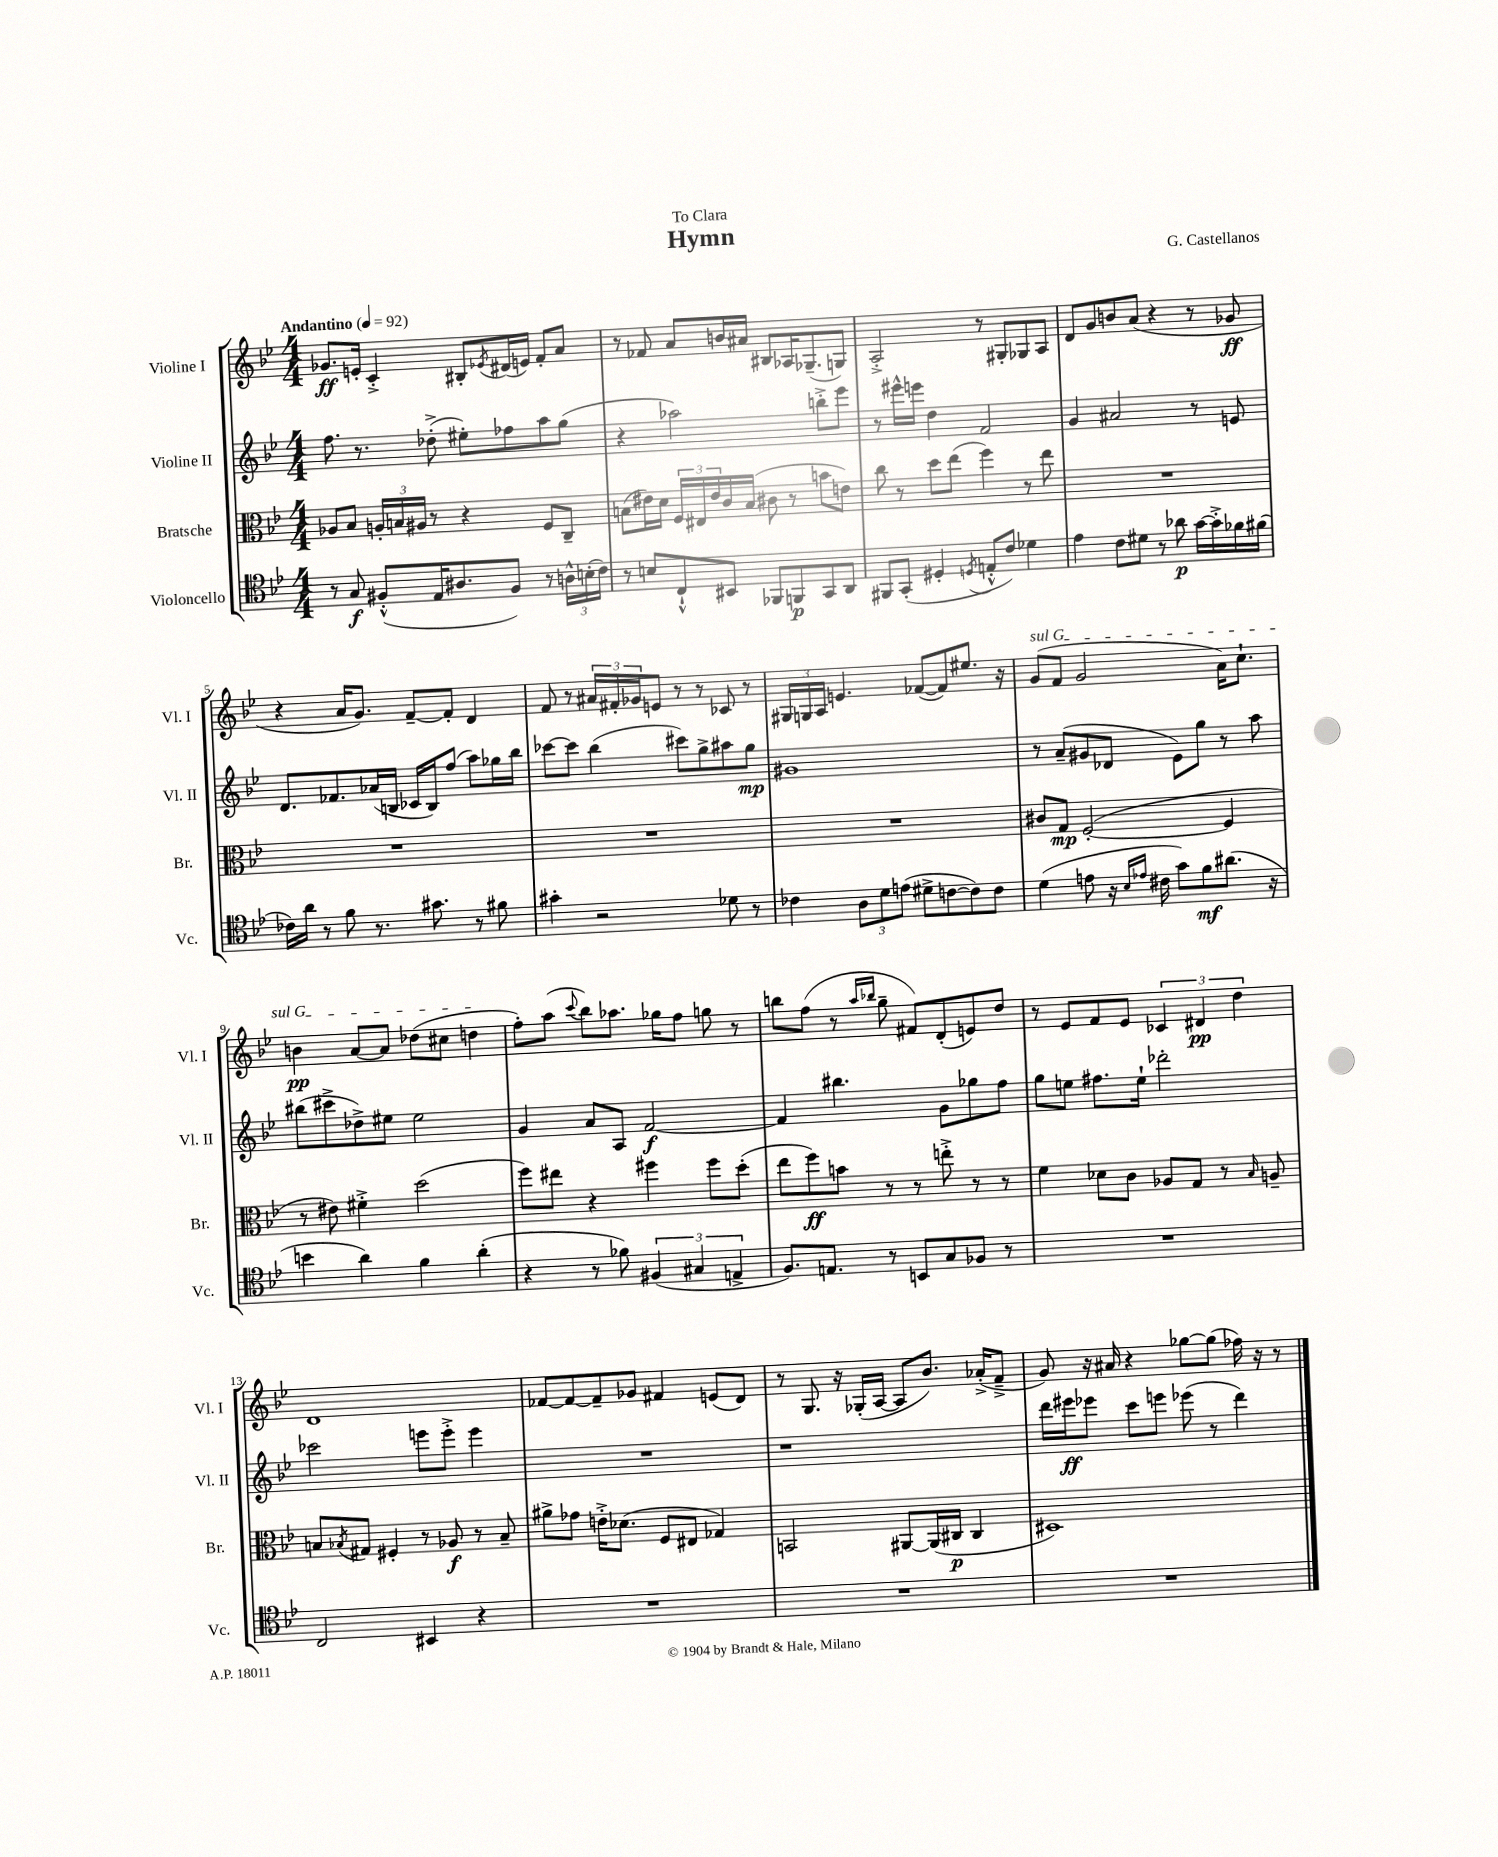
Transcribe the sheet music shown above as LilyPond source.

\header { title = "Hymn" composer = "G. Castellanos" dedication = "To Clara" }
<<
\new StaffGroup <<
\new Staff = "s0" \with { instrumentName = "Violine I" shortInstrumentName = "Vl. I" } {
    \clef treble \key bes \major \numericTimeSignature \time 4/4 \tempo "Andantino" 4 = 92
    ges'8.\ff e'16-. c'4-.-> bis8-. \acciaccatura { ees'8 } dis'16( e'16) f'8-. a'8 |
    r8 fes'8 a'8 b'16 ais'16 bis8 aes16 ges8.--( g8) |
    a2-.-> r8 gis8-. ges8 a8 |
    d'8 g'8 b'8 a'8( r4 r8 ges'8\ff |
    r4 a'16 g'8.) f'8~-- f'8-. d'4 |
    f'8 r8 \tuplet 3/2 { ais'16 fis'16-. ges'16 } e'8 r8 r8 ces'8 r8 |
    \tuplet 3/2 { gis16 g16 a16 } e'4. fes'8~( fes'8) eis''8. r16 |
    \once \override TextSpanner.bound-details.left.text = \markup { \italic "sul G" } g'8\startTextSpan( f'8 g'2 a'16) c''8.-! |
    b'4\pp a'8~ a'8 des''8( cis''8 d''4\stopTextSpan |
    f''8-.) a''8( \appoggiatura { c'''8 } bes''8) aes''8. ges''16 f''8 g''8 r8 |
    b''8 f''8( r8 \grace { a''16 bes''16 } g''8-- fis'8) d'8-.( e'8) d''8 |
    r8 ees'8 f'8 ees'8 \tuplet 3/2 { ces'4 dis'4\pp d''4 } |
    d'1 |
    fes'8~ fes'8~ fes'8-- ges'8 fis'4 e'8( d'8) |
    r8 g8. r16 ges16-.( a16~ a8 bes'8.) aes'16-.->( f'8---> |
    g'8) r16 ais'16 r4 ges''8~ ges''8( fes''16) r16 r8 \bar "|." |
}
\new Staff = "s1" \with { instrumentName = "Violine II" shortInstrumentName = "Vl. II" } {
    \clef treble \key bes \major \numericTimeSignature \time 4/4
    f''8. r8. des''8-.->( eis''8-.) fes''8 a''8 g''8( |
    r4 aes''2) b''8-.-> ees'''8 |
    r8 eis'''16-^ e'''16 d''4 f'2 |
    g'4 ais'2 r8 e'8 |
    d'8. fes'8. aes'16( b16 ces'16 b16) f''8( a''8) ges''16 bes''16 |
    ces'''8~ ces'''8 bes''4( cis'''8) g''8-> ais''8 g''8\mp |
    gis'1 |
    r8 a'8--( gis'8 des'8 ees'8) g''8 r8 a''8 |
    bis''8( cis'''8-> des''8->) eis''8 eis''2 |
    g'4 a'8 a8 f'2~\f |
    f'4 bis''4. g'8 ges''8 f''8 |
    g''8 e''8 fis''8. e''16-! des'''2-. |
    ces'''2 e'''8 e'''8-.-> e'''4 |
    R1 |
    r1 |
    d'''16 eis'''16\ff ees'''8 c'''8 e'''8 ees'''8( r8 d'''4) \bar "|." |
}
\new Staff = "s2" \with { instrumentName = "Bratsche" shortInstrumentName = "Br." } {
    \clef alto \key bes \major \numericTimeSignature \time 4/4
    aes8 bes8 \tuplet 3/2 { a16-. b16 ais16 } r8 r4 f8 c8-- |
    b8( eis'16) d'16 \tuplet 3/2 { f16 eis16 eis'16 } c'16 b16( cis'8 r8 b'8 e'8) |
    c''8 r8 d''8 ees''8( f''4) r8 ees''8 |
    R1 |
    R1 |
    R1 |
    R1 |
    cis'8 g8\mp f2~-.( f4 |
    r8 eis'8) fis'4-.-> d''2( |
    f''8) eis''8 r4 fis''4 fis''8 d''8-.( |
    ees''8 f''8\ff) b'8 r8 r8 e''8-.-> r8 r8 |
    f'4 des'8 c'8 aes8 g8 r8 \grace { bes16 } a8-- |
    b8 \acciaccatura { bes8 } gis8 fis4-. r8 aes8\f r8 bes8-- |
    ais'8-> ges'8 e'16-.-> des'8.( f8 eis8 ges4) |
    b,2 ais,8~ ais,16( cis16\p cis4 |
    dis1) \bar "|." |
}
\new Staff = "s3" \with { instrumentName = "Violoncello" shortInstrumentName = "Vc." } {
    \clef tenor \key bes \major \numericTimeSignature \time 4/4
    r8 g8\f fis8-.-^( ees16 ais8. fis8) r8 \tuplet 3/2 { a16-^ b16-.( c'16) } |
    r8 b8 c8-!-^ bis,8 fes,8 f,8\p g,8 a,8 |
    fis,8 g,8-.( dis4-. \acciaccatura { d8 } e8-.-^ c'8) des'4 |
    ees'4 c'8 dis'8 r8 aes'8\p g'16~ g'16-.-> fes'16 fis'16( |
    ces'16) a'16 r8 f'8 r8. gis'8. r8 fis'8 |
    gis'4-. r2 des'8 r8 |
    ces'4 \tuplet 3/2 { a8 d'8 e'8( } dis'8-> c'8~ c'8) c'8 |
    d'4( e'8 r16 \grace { bes16 ees'16 } cis'16 g'8) f'8\mf ais'8.( r16 |
    b'4 a'4) f'4 a'4-.( |
    r4 r8 fes'8) \tuplet 3/2 { fis4( gis4 e4-> } |
    f8.) e8. r8 b,8 g8 fes8 r8 |
    R1 |
    c2 bis,4 r4 |
    R1 |
    R1 |
    R1 \bar "|." |
}
>>
>>
